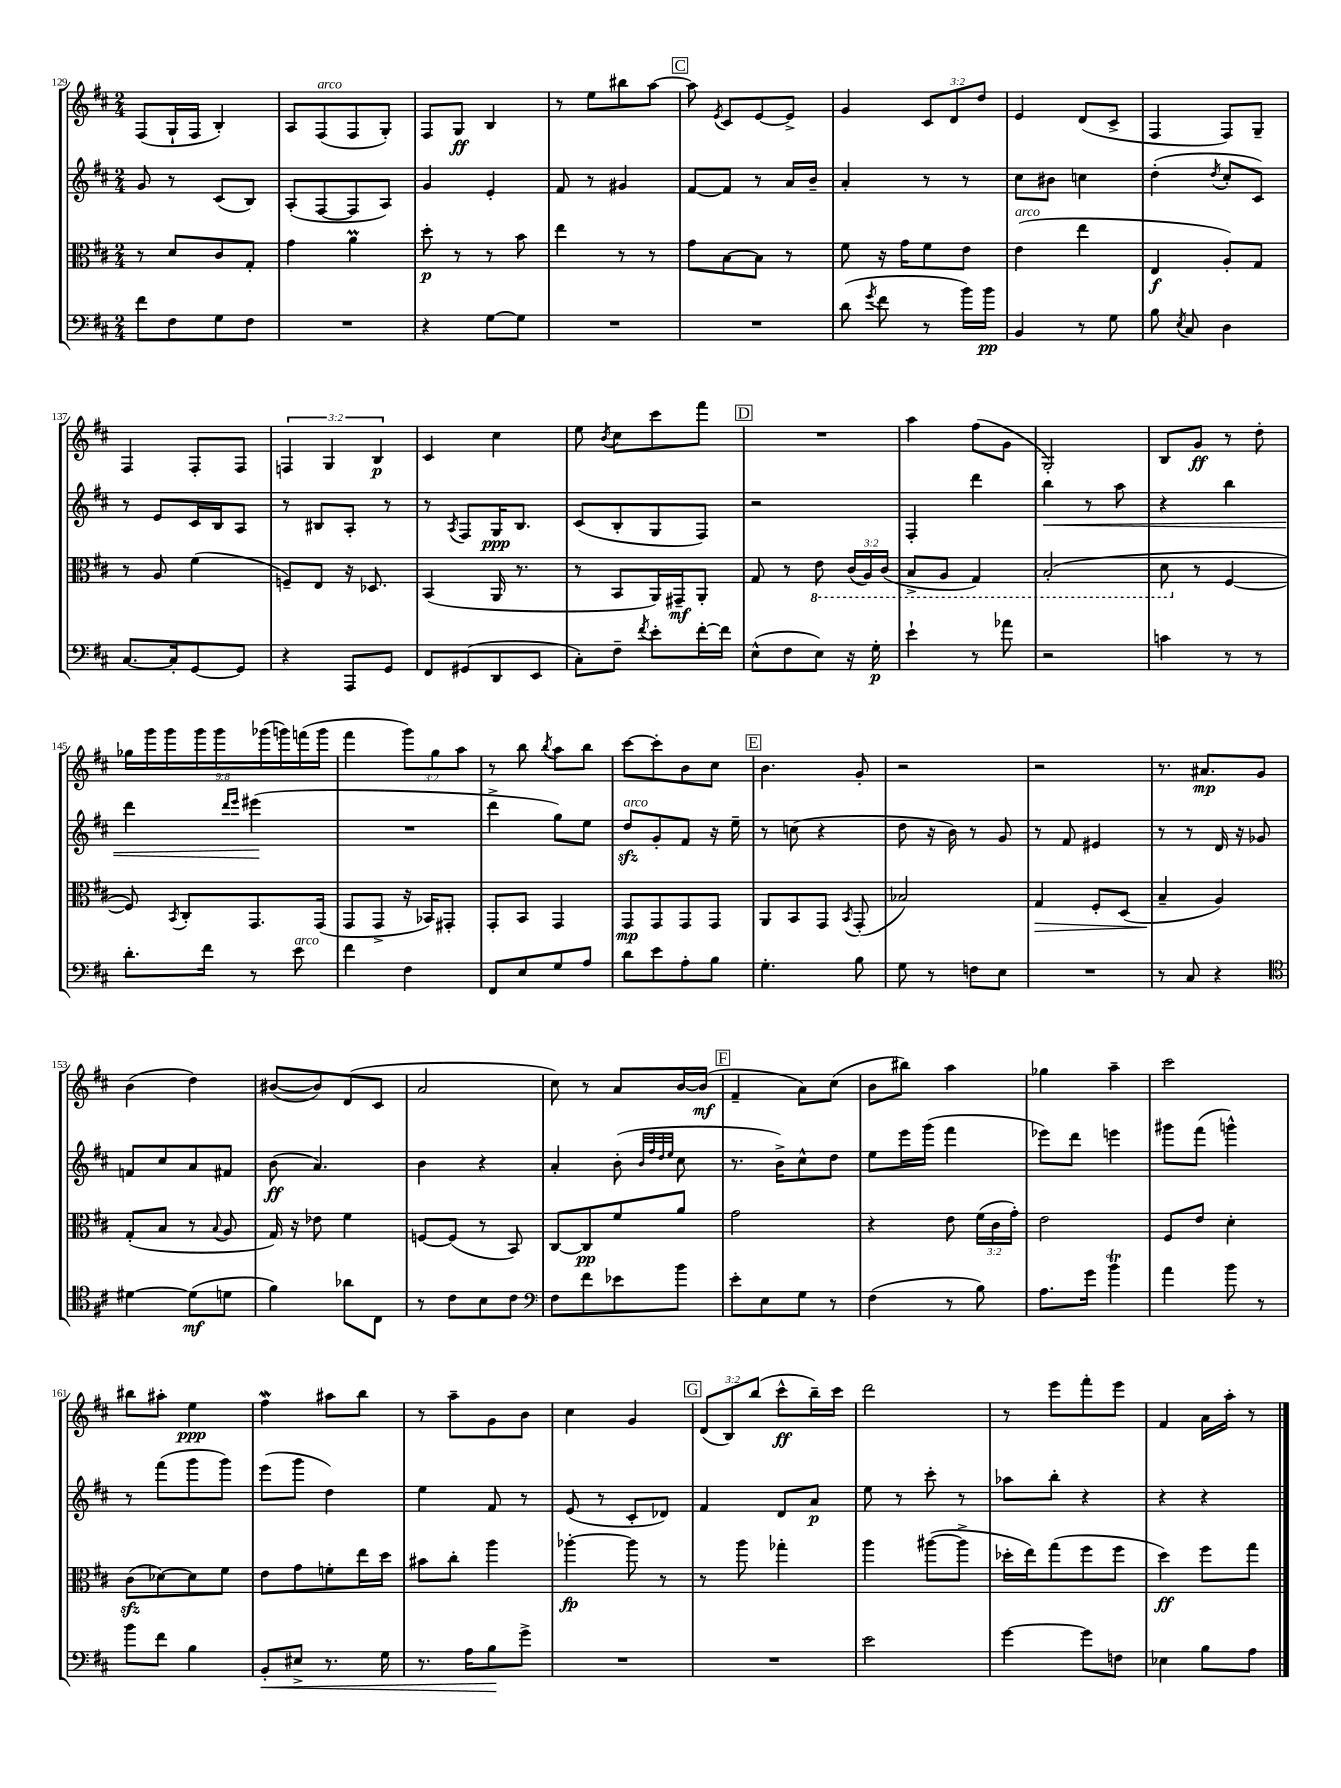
<<
\new StaffGroup <<
\new Staff = "s0" {
    \clef treble \key d \major \numericTimeSignature \time 2/4 \override Staff.TupletNumber.text = #tuplet-number::calc-fraction-text
    \autoBeamOff fis8[( g16-! fis16] b4-.) |
    a8[ fis8^\markup { \italic "arco" }( fis8 g8]-.) |
    fis8[ g8]\ff b4 |
    r8 e''8[ bis''8 a''8]~ |
    \mark \markup { \box "C" } a''8 \acciaccatura { e'8 } cis'8[ e'8~ e'8]-> |
    g'4 \tuplet 3/2 { cis'8[ d'8 d''8] } |
    e'4 d'8[( cis'8]-> |
    fis4 fis8[) g8]-- |
    fis4 fis8[-. fis8] |
    \tuplet 3/2 { f4 g4 b4\p } |
    cis'4 cis''4 |
    e''8 \acciaccatura { b'8 } cis''8[ cis'''8 fis'''8] |
    \mark \markup { \box "D" } R2 |
    a''4 fis''8[( g'8] |
    g2-.) |
    b8[ g'8]\ff r8 d''8-. |
    \tuplet 9/8 { ges''16[ g'''16 g'''16 g'''16 g'''16 ges'''16( g'''16) f'''16( g'''16] } |
    fis'''4 \tuplet 3/2 { g'''8[) g''8 a''8] } |
    r8 b''8 \acciaccatura { b''8 } a''8[ b''8] |
    cis'''8[~ cis'''8-. b'8 cis''8] |
    \mark \markup { \box "E" } b'4. g'8-. |
    r2 |
    r2 |
    r8. ais'8.[\mp g'8] |
    b'4( d''4) |
    bis'8[~( bis'8) d'8( cis'8] |
    a'2 |
    cis''8) r8 a'8[ b'16~ b'16]\mf( |
    \mark \markup { \box "F" } fis'4-- a'8[) cis''8]( |
    b'8[ bis''8]) a''4 |
    ges''4 a''4-- |
    cis'''2 |
    bis''8[ ais''8]-. e''4\ppp |
    fis''4\mordent ais''8[ b''8] |
    r8 a''8[-- g'8 b'8] |
    cis''4 g'4 |
    \mark \markup { \box "G" } \tuplet 3/2 { d'8[( b8) b''8]( } cis'''8[-^\ff b''16--) cis'''16] |
    d'''2 |
    r8 e'''8[ fis'''8-. e'''8] |
    fis'4 a'16[ a''16]-. r8 \bar "|." |
}
\new Staff = "s1" {
    \clef treble \key d \major \numericTimeSignature \time 2/4
    \autoBeamOff g'8 r8 cis'8[( b8]) |
    a8[-.( fis8~ fis8 a8]) |
    g'4 e'4-. |
    fis'8 r8 gis'4 |
    \mark \markup { \box "C" } fis'8[~ fis'8] r8 a'16[ b'16]-- |
    a'4-. r8 r8 |
    cis''8[ bis'8] c''4 |
    d''4-.( \acciaccatura { d''8 } cis''8[-. cis'8]) |
    r8 e'8[ cis'16 b16 a8] |
    r8 bis8[ a8]-. r8 |
    r8 \acciaccatura { a8 } fis8[ g16\ppp b8.] |
    cis'8[( b8-. g8 fis8]) |
    \mark \markup { \box "D" } r2 |
    fis4-. d'''4 |
    b''4\< r8 a''8 |
    r4 b''4 |
    d'''4 \grace { d'''16[ e'''16] } eis'''4\!( |
    R2 |
    d'''4-> g''8[) e''8] |
    d''8[\sfz^\markup { \italic "arco" } g'8-. fis'8] r16 e''16-- |
    \mark \markup { \box "E" } r8 c''8( r4 |
    d''8 r16 b'16) r8 g'8 |
    r8 fis'8 eis'4 |
    r8 r8 d'16 r16 ges'8 |
    f'8[ cis''8 a'8 fis'8] |
    b'8\ff( a'4.) |
    b'4 r4 |
    a'4-. b'8-.( \grace { b'32[ fis''32 d''32 e''32] } cis''8 |
    \mark \markup { \box "F" } r8. b'16[->) cis''8-^ d''8] |
    e''8[ e'''16 g'''16]( fis'''4 |
    ees'''8[) d'''8] e'''4 |
    gis'''8[ fis'''8]( g'''4-^) |
    r8 fis'''8[( g'''8 g'''8]) |
    e'''8[( g'''8] d''4) |
    e''4 fis'8 r8 |
    e'8( r8 cis'8[-. des'8]) |
    \mark \markup { \box "G" } fis'4 d'8[ a'8]\p |
    e''8 r8 cis'''8-. r8 |
    aes''8[ b''8]-. r4 |
    r4 r4 \bar "|." |
}
\new Staff = "s2" {
    \clef alto \key d \major \numericTimeSignature \time 2/4 \override Staff.TupletNumber.text = #tuplet-number::calc-fraction-text
    \autoBeamOff r8 d'8[ cis'8 g8]-. |
    g'4 a'4\prall |
    d''8-.\p r8 r8 b'8 |
    e''4 r8 r8 |
    \mark \markup { \box "C" } g'8[ b8~ b8] r8 |
    fis'8 r16 g'16[ fis'8 e'8] |
    e'4^\markup { \italic "arco" }( e''4 |
    e4\f a8[-.) g8] |
    r8 a8 fis'4( |
    f8[--) e8] r16 des8. |
    b,4( a,16 r8. |
    r8 b,8[ a,16) gis,16--\mf a,8]-. |
    \mark \markup { \box "D" } g8 r8 \ottava #-1 e8 \tuplet 3/2 { cis16[( a,16) cis16]( } |
    b,8[-> a,8] g,4) |
    b,2-.( |
    d8 \ottava #0 r8 fis4~ |
    fis8) \acciaccatura { b,8 } cis8[-. g,8. g,16]( |
    g,8[ g,8]-> r16 bes,16[) gis,8]-. |
    g,8[-. b,8] g,4 |
    g,8[\mp g,8 g,8 g,8] |
    \mark \markup { \box "E" } a,8[ b,8 g,8] \acciaccatura { b,8 } g,8-.( |
    bes2) |
    g4\> fis8[-. d8]( |
    b4--\! a4) |
    g8[-.( b8] r8 \appoggiatura { b8 } a8 |
    g16) r16 ees'8 fis'4 |
    f8[~ f8]( r8 b,8) |
    cis8[~ cis8\pp fis'8 a'8] |
    \mark \markup { \box "F" } g'2 |
    r4 e'8 \tuplet 3/2 { fis'16[( cis'16 g'16]-.) } |
    e'2 |
    fis8[ e'8] d'4-. |
    cis'8[\sfz( des'8~) des'8 fis'8] |
    e'8[ g'8 f'8-. e''16 d''16] |
    bis'8[ cis''8]-. a''4 |
    aes''4~-.\fp aes''8 r8 |
    \mark \markup { \box "G" } r8 a''8 ges''4-. |
    a''4 ais''8[~( ais''8]-> |
    des''16[-. e''16) g''8( fis''8 fis''8] |
    d''4\ff) fis''8[ g''8] \bar "|." |
}
\new Staff = "s3" {
    \clef bass \key d \major \numericTimeSignature \time 2/4
    \autoBeamOff fis'8[ fis8 g8 fis8] |
    R2 |
    r4 g8[~ g8] |
    R2 |
    \mark \markup { \box "C" } R2 |
    d'8( \acciaccatura { g'8 } fis'8 r8 b'16[) b'16]\pp |
    b,4 r8 g8 |
    b8 \acciaccatura { e8 } cis8 d4 |
    cis8.[~ cis16-. g,8~ g,8] |
    r4 a,,8[ g,8] |
    fis,8[ gis,8( d,8 e,8] |
    cis8[-.) fis8]-- \acciaccatura { fis'8 } e'8[-. fis'16~-. fis'16] |
    \mark \markup { \box "D" } e8[-^( fis8 e8]) r16 g16-.\p |
    e'4-! r8 aes'8 |
    r2 |
    c'4 r8 r8 |
    d'8.[-. fis'16] r8 e'8^\markup { \italic "arco" } |
    fis'4 fis4 |
    fis,8[ e8 g8 a8] |
    d'8[ e'8 a8-. b8] |
    \mark \markup { \box "E" } g4.-. b8 |
    g8 r8 f8[ e8] |
    R2 |
    r8 cis8 r4 |
    \clef tenor dis'4~ dis'8[\mf( d'8] |
    fis'4) aes'8[ cis8] |
    r8 cis'8[ b8 cis'8] |
    \clef bass fis8[ fis'8 ees'8 b'8] |
    \mark \markup { \box "F" } e'8[-. e8 g8] r8 |
    fis4( r8 b8) |
    a8.[ g'16] b'4\trill |
    a'4 b'8 r8 |
    b'8[ fis'8] b4 |
    b,8[-.\< eis8]-> r8. g16 |
    r8. a16[ b8\! g'8]-> |
    R2 |
    \mark \markup { \box "G" } R2 |
    e'2 |
    g'4~ g'8[ f8] |
    ees4 b8[ a8] \bar "|." |
}
>>
>>
\layout { \context { \Score currentBarNumber = #129 } }
